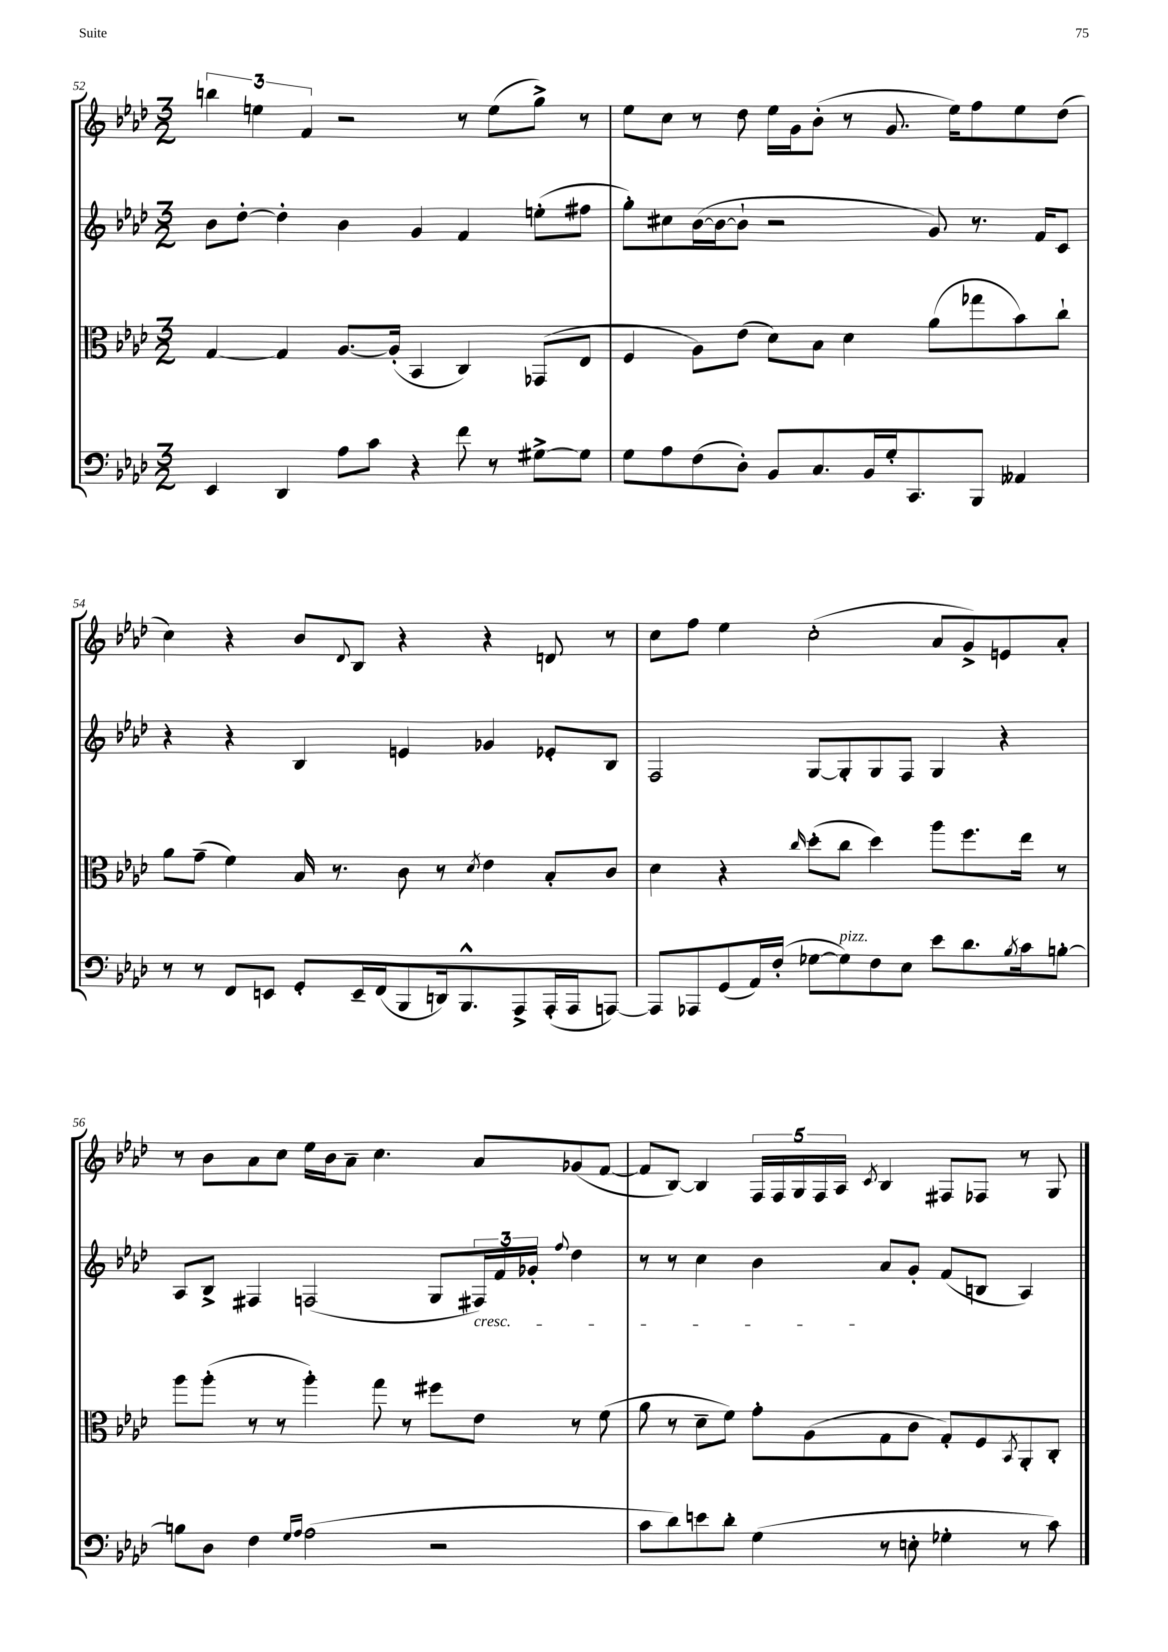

**kern	**kern	**kern	**kern
*staff4	*staff3	*staff2	*staff1
*clefF4	*clefC3	*clefG2	*clefG2
*k[b-e-a-d-]	*k[b-e-a-d-]	*k[b-e-a-d-]	*k[b-e-a-d-]
*M3/2	*M3/2	*M3/2	*M3/2
4EE-	[4G	8b-	6bb
.	.	[8dd-'	.
.	.	.	6ee
4DD-	4G]	4dd-']	.
.	.	.	6f
8A-	[8.A-	4b-	2r
8c	.	.	.
.	(16A-']	.	.
4r	4BB-	4g	.
8f	4C)	4f	8r
8r	.	.	(8ee
[8G#^	(8GG-	(8ee'	8gg^)
8G#]	8E-	8ff#	8r
=	=	=	=
8G	4F	8gg')	8ee-
8A-	.	8cc#	8cc
(8F	8A-)	([16b-	8r
.	.	16b-_	.
8D-')	(8e-	8b-`]	8dd-
8BB-	8d-)	2r	16ee-
.	.	.	16g
8.C	8B-	.	(8b-'
.	4d-	.	8r
16BB-	.	.	.
16G'	.	.	8.g
8.CC	.	.	.
.	(8a-	8g)	.
.	.	.	16ee-)
8BBB-	8gg-	8.r	8ff
4AA--	8b-)	.	8ee-
.	.	16f	.
.	8cc`	8c	(8dd-
=	=	=	=
8r	8a-	4r	4cc)
8r	(8g~	.	.
8FF	4f)	4r	4r
8EE	.	.	.
8GG'	16B-	4B-	8b-
.	8.r	.	.
.	.	.	8qqd-
16EE~	.	.	8B-
(16FF	.	.	.
8BBB-	8c	4e	4r
16DD)	8r	.	.
8.BBB-^^	.	.	.
.	8qd-	.	.
.	4e-	4g-	4r
8AAA-^	.	.	.
(16AAA-'	8B-'	8e-'	8d
16AAA-	.	.	.
[8AAA)	8c	8B-	8r
=	=	=	=
8AAA]	4d-	2F	8cc
8AAA-	.	.	8ff
(8GG	4r	.	4ee-
16AA-)	.	.	.
(16F'	.	.	.
.	16qqcc	.	.
[8G-	(8dd-'	[8G	(2cc'
8G-])	8cc	8G']	.
8F	4dd-)	8G	.
8E-	.	8F	.
8e-	8aa-	4G	8a-
8.d-	8.ff	.	8g^)
.	.	4r	8e
8qB-	.	.	.
16c	16ee-	.	.
[8B'	8r	.	8a-'
=	=	=	=
8B]	8aa-	8A-	8r
8D-	(8aa-'	8B-^	8b-
4F	8r	4F#	8a-
.	8r	.	8cc
16qqG	.	.	.
16qqA-	.	.	.
(2A-	4aa-')	(2F	16ee-
.	.	.	16b-
.	.	.	8a-~
.	8gg	.	4.cc
.	8r	.	.
2r	8ff#	8G	.
.	8e-	24F#)	8a-
.	.	24f	.
.	.	24g-'	.
.	.	8qqff	.
.	8r	4dd-	(8g-
.	(8f	.	[8f
=	=	=	=
8c	8a-	8r	8f]
8d-)	8r	8r	[8B-)
8e	8d-~	4cc	4B-]
8d-'	8f)	.	.
(4G	8g'	4b-	20F
.	.	.	20F
.	.	.	20G
.	(8A-	.	.
.	.	.	20F
.	.	.	20A-
.	.	.	8qc
8r	8G	8a-	4B-
8E'	8c	8g'	.
4G-'	8G')	(8f	8F#
.	8F	8B	8F-
.	8qBB-	.	.
8r	8AA-'	4A-)	8r
8c)	8C'	.	8G
==	==	==	==
*-	*-	*-	*-
